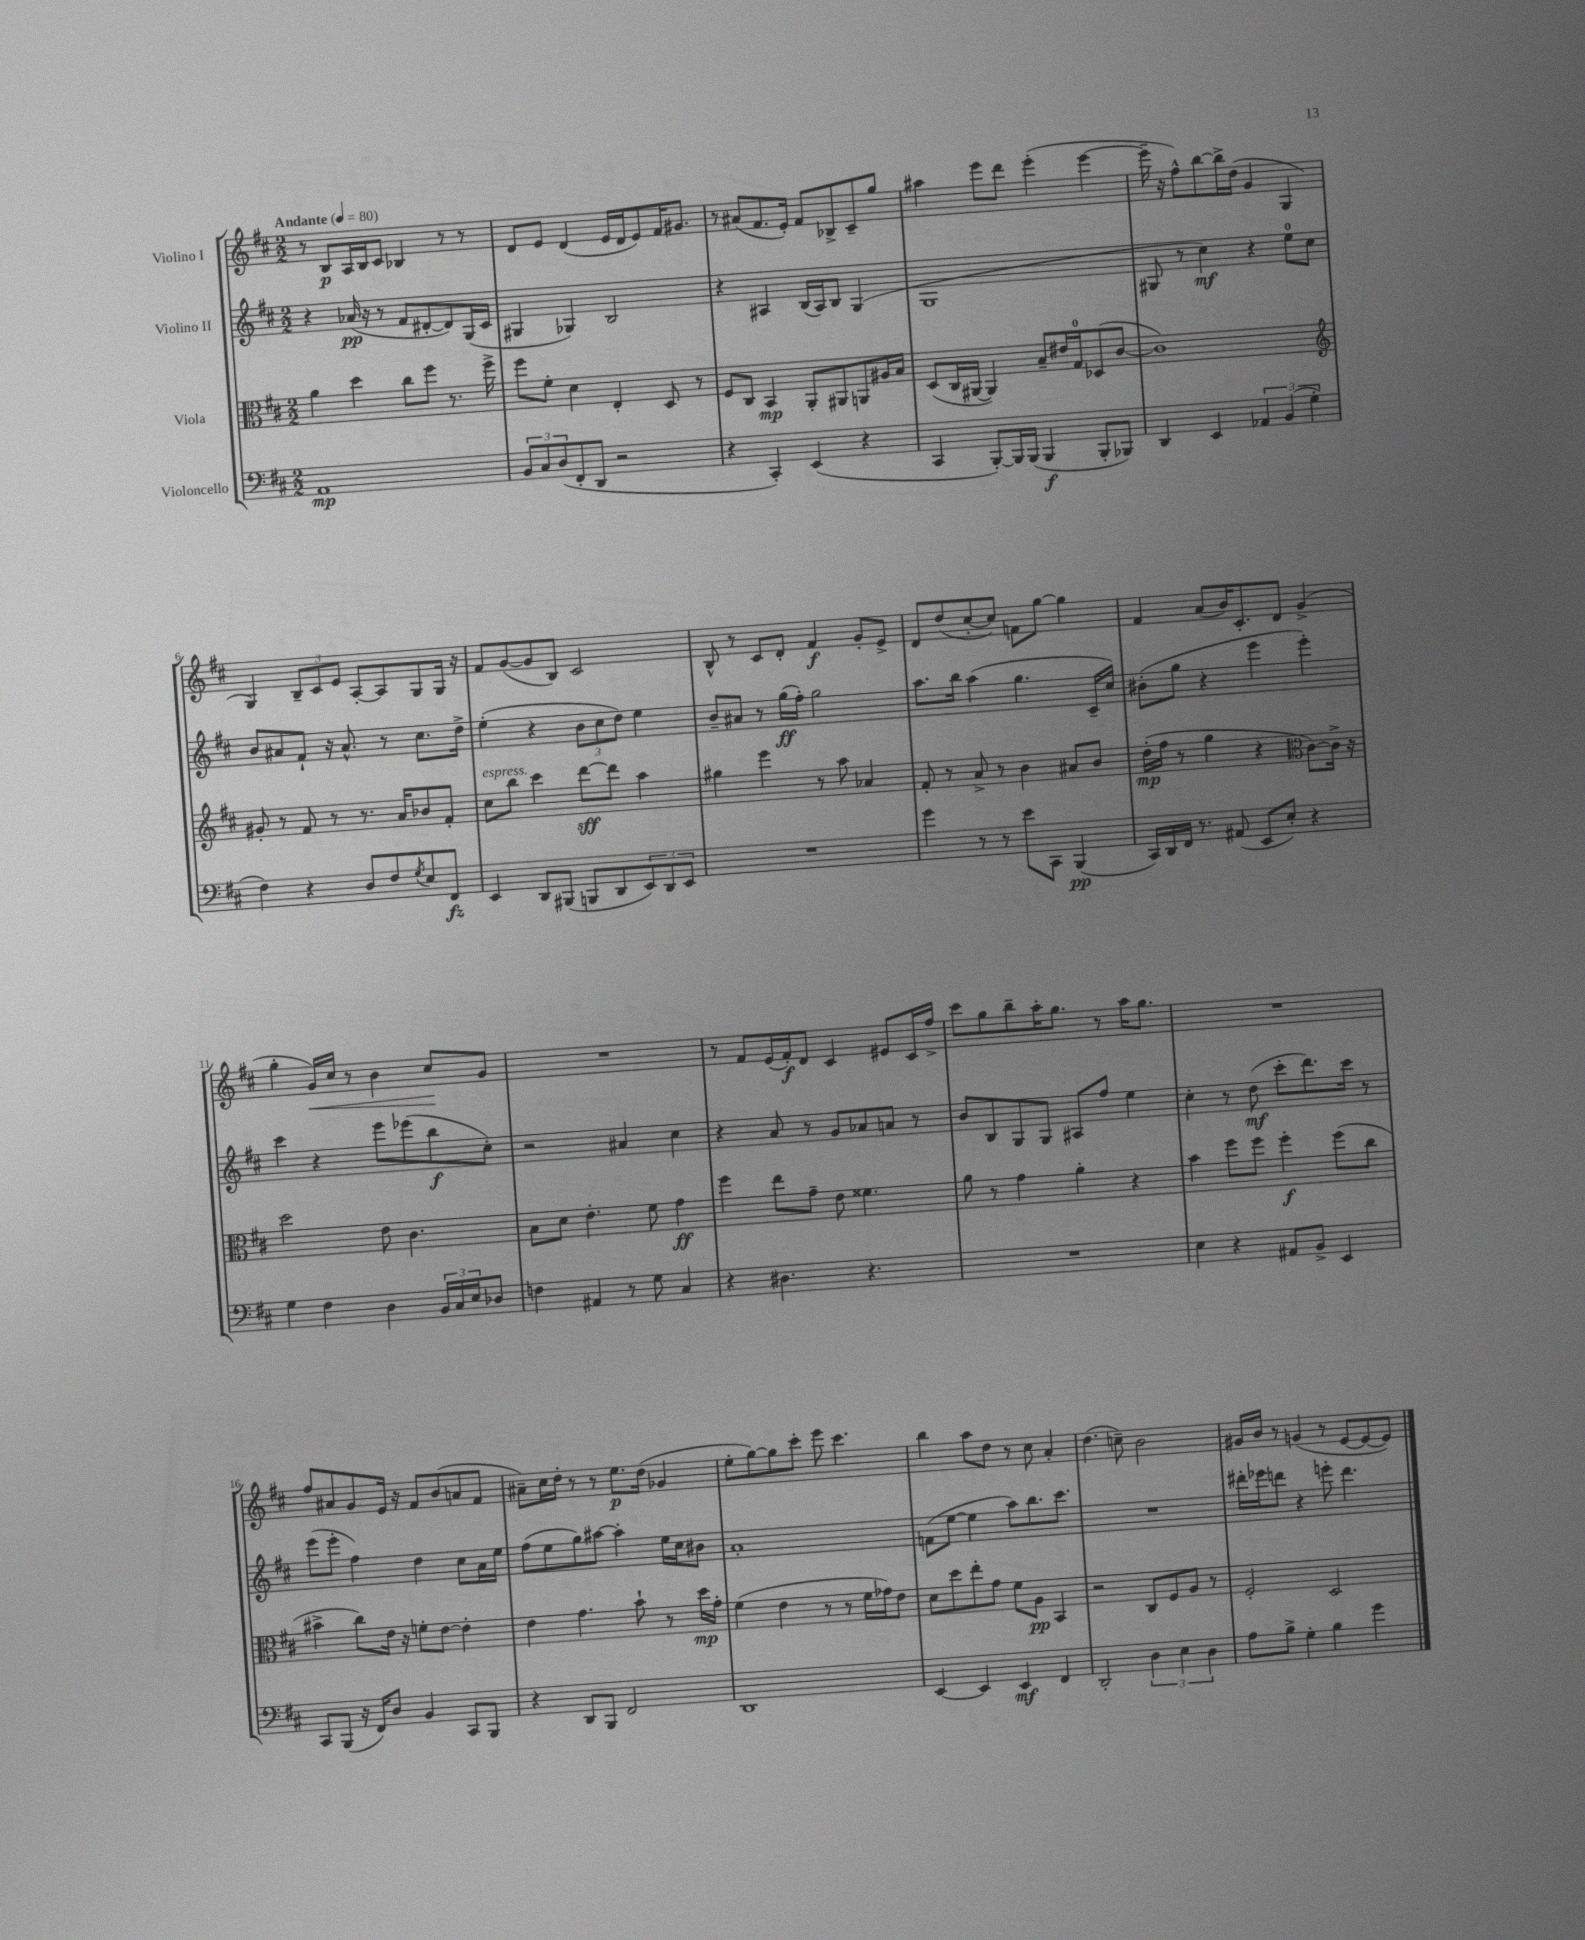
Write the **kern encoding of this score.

**kern	**dynam	**kern	**dynam	**kern	**dynam	**kern	**dynam
*part4	*part4	*part3	*part3	*part2	*part2	*part1	*part1
*staff4	*staff4	*staff3	*staff3	*staff2	*staff2	*staff1	*staff1
*I"Violoncello	*	*I"Viola	*	*I"Violino II	*	*I"Violino I	*
*clefF4	*	*clefC3	*	*clefG2	*	*clefG2	*
*k[f#c#]	*	*k[f#c#]	*	*k[f#c#]	*	*k[f#c#]	*
*M2/2	*	*M2/2	*	*M2/2	*	*M2/2	*
*MM80	*	*MM80	*	*MM80	*	*MM80	*
=1	=1	=1	=1	=1	=1	=1	=1
!	!	!	!	!	!	!LO:TX:a:B:t=Andante	!
1AA	mp	4a\	.	4r	.	8r	.
.	.	.	.	.	.	8B/L	p
.	.	4dd\	.	(16a-X/	pp	16A/L	.
.	.	.	.	16r	.	16B/J	.
.	.	.	.	8r	.	8c#/J	.
.	.	8cc#\L	.	8f#/L	.	4B-X/	.
.	.	8ff#\J	.	[8d#X'/	.	.	.
.	.	8.r	.	8d#/])	.	8r	.
.	.	.	.	(16G/L	.	8r	.
.	.	16ff#^\	.	16c#/JJ	.	.	.
=2	=2	=2	=2	=2	=2	=2	=2
12BB/L	.	8ff#\L	.	4G#X/	.	8d/L	.
12C#/	.	.	.	.	.	.	.
.	.	8f#'\J	.	.	.	8e/J	.
(12D/	.	.	.	.	.	.	.
8FF#'/	.	4d\	.	4G-X/)	.	(4d/	.
8DD/J	.	.	.	.	.	.	.
2r	.	4E'/	.	2B/	.	16e/LL	.
.	.	.	.	.	.	16d/J	.
.	.	.	.	.	.	8e/)	.
.	.	8D/	.	.	.	16f#/K	.
.	.	.	.	.	.	8.g#X/J	.
.	.	8r	.	.	.	.	.
=3	=3	=3	=3	=3	=3	=3	=3
4r	.	8F#/L	.	4r	.	8r	.
.	.	8C#/J	.	.	.	(8a#X/L	.
4CC#'/)	.	4BB/	mp	4A#X/	.	8.f#/	.
.	.	.	.	.	.	16e'/Jk)	.
(4EE/	.	8AA'/L	.	(16B/LL	.	8f#/L	.
.	.	.	.	16A#/J)	.	.	.
.	.	8AA#X/	.	8B/J	.	8B-X^/	.
4r	.	8AAn/	.	(4G/	.	8c#~/	.
.	.	16A#X/L	.	.	.	8gg/J	.
.	.	16B/JJ	.	.	.	.	.
=4	=4	=4	=4	=4	=4	=4	=4
4CC#/	.	(8D/L	.	1G	.	4aa#X\	.
.	.	16C#/L	.	.	.	.	.
.	.	[16AA#X/JJ	.	.	.	.	.
[8BBB'/L)	.	4AA#/])	.	.	.	8eee\L	.
16BBB/L]	.	.	.	.	.	8ddd\J	.
(16BBB/JJ	.	.	.	.	.	.	.
4BBB/	f	8B~/L	.	.	.	(4eee'\	.
.	.	16e#X/L	.	.	.	.	.
.	.	16G/J	.	.	.	.	.
8BBB'/L	.	(8D-X/	.	.	.	[4eee\	.
8BBB-X/J)	.	[8c#/J	.	.	.	.	.
=5	=5	=5	=5	=5	=5	=5	=5
4DD/	.	1c#])	.	8G#X/	.	16eee~\]	.
.	.	.	.	.	.	16r	.
.	.	.	.	8r	.	8ff#^^\L)	.
4EE/	.	.	.	4cc#\)	mf	[8bb\	.
.	.	.	.	.	.	16bb^\L]	.
.	.	.	.	.	.	(16dd\JJ	.
6AA-X/	.	.	.	4r	.	4g/	.
(6BB/	.	.	.	.	.	.	.
.	.	.	.	8ee\L	.	4G/	.
6G'\	.	.	.	.	.	.	.
.	.	.	.	8cc#\J	.	.	.
!!LO:LB:g=z
=6	=6	=6	=6	=6	=6	=6	=6
*	*	*clefG2	*	*	*	*	*
4F#\)	.	8g#X'/	.	8b/L	.	4G/)	.
.	.	8r	.	8a#X/	.	.	.
4r	.	8f#/	.	8f#`/J	.	12B~/L	.
.	.	.	.	.	.	12c#/	.
.	.	8r	.	16r	.	.	.
.	.	.	.	.	.	12e/J	.
.	.	.	.	8.a#^^/	.	.	.
8D/L	.	8.r	.	.	.	[8A'/L	.
8F#/	.	.	.	8r	.	8A/]	.
.	.	16a/KL	.	.	.	.	.
8qG/	.	.	.	.	.	.	.
8E/	.	8b-X/	.	8.cc#\L	.	8G/	.
8FF#/J	fz	8f#'/J	.	.	.	16G/Jk	.
.	.	.	.	16dd^\Jk	.	16r	.
=7	=7	=7	=7	=7	=7	=7	=7
!	!	!LO:TX:a:i:t=espress.	!	!	!	!	!
4EE/	.	8cc#\L	.	(4ee'\	.	8f#/L	.
.	.	8bb\J	.	.	.	([8g/	.
8DD/L	.	4ccc#\	.	4r	.	8g/]	.
(8BBB#X/J	.	.	.	.	.	8B/J)	.
8BBBn/L	.	[8ddd\L	sff	12b\L	.	2c#/	.
.	.	.	.	12cc#\	.	.	.
8DD/	.	8ddd\J]	.	.	.	.	.
.	.	.	.	12dd\J)	.	.	.
12EE/)	.	4aa\	.	4ee\	.	.	.
12DD/	.	.	.	.	.	.	.
12EE/J	.	.	.	.	.	.	.
=8	=8	=8	=8	=8	=8	=8	=8
1r	.	4gg#X\	.	8b~/L	.	8B^^/	.
.	.	.	.	8a#X/J	.	8r	.
.	.	4eee\	.	8r	.	8c#/L	.
.	.	.	.	(16gg\LL	ff	8d'/J	.
.	.	.	.	16ff#'\JJ)	.	.	.
.	.	8r	.	2gg\	.	4f#/	f
.	.	8aa\	.	.	.	.	.
.	.	4a-X/	.	.	.	8g'/L	.
.	.	.	.	.	.	8e^/J	.
=9	=9	=9	=9	=9	=9	=9	=9
4g\	.	8f#'/	.	8.aa\L	.	8d/L	.
.	.	8r	.	.	.	(8dd/	.
.	.	.	.	16bb\Jk	.	.	.
8r	.	8a^/	.	(4aa\	.	[8cc#'/	.
8r	.	8r	.	.	.	8cc#/J])	.
8e\L	.	4b\	.	4.gg\	.	8fn\L	.
8CC#\J	.	.	.	.	.	[8gg\J	.
(4BBB/	pp	8a#X/L	.	.	.	4gg\]	.
.	.	8b/J	.	16c#~/LL	.	.	.
.	.	.	.	16cc#/JJ)	.	.	.
=10	=10	=10	=10	=10	=10	=10	=10
16CC#/LL)	.	(16dd'\LL	mp	(8b#X'\L	.	4f#/	.
16DD/	.	16ff#\JJ	.	.	.	.	.
16FF#/JJ	.	8r	.	8gg\J	.	.	.
8.r	.	.	.	.	.	.	.
.	.	4gg\	.	4r	.	(8a/L	.
(8AA#X/	.	.	.	.	.	16b/K)	.
.	.	.	.	.	.	8.c#'/	.
8EE/L	.	4r	.	4eee\	.	.	.
8E'/J)	.	.	.	.	.	8d/J	.
*	*	*clefC3	*	*	*	*	*
4r	.	[8c#\L)	.	4eee'\)	.	(4g^/	.
.	.	16c#^\Jk]	.	.	.	.	.
.	.	16r	.	.	.	.	.
!!LO:LB:g=z
=11	=11	=11	=11	=11	=11	=11	=11
4G\	.	2dd\	.	4ccc#\	.	4gg'\	.
!	!	!	!	!	!	!	!LO:HP:b
4F#\	.	.	.	4r	.	16g/LL)	<
.	.	.	.	.	.	16cc#/JJ	.
.	.	.	.	.	.	8r	.
4D\	.	8e\	.	8eee\L	.	4b\	.
.	.	4.c#\	.	(8eee-X\	.	.	.
24BB/LL	.	.	.	8bb\	f	8cc#/L	.
24C#/	.	.	.	.	.	.	.
24E/J	.	.	.	.	.	.	.
8D-X/J	.	.	.	8cc#'\J)	.	8g/J	[
=12	=12	=12	=12	=12	=12	=12	=12
4Fn\	.	8B\L	.	2r	.	1r	.
.	.	8d\J	.	.	.	.	.
4AA#X/	.	4.e'\	.	.	.	.	.
8r	.	.	.	4a#X/	.	.	.
8G\	.	8f#\	.	.	.	.	.
4C#/	.	4g\	ff	4cc#\	.	.	.
=13	=13	=13	=13	=13	=13	=13	=13
4r	.	4ff#\	.	4r	.	8r	.
.	.	.	.	.	.	8f#/L	.
4.D#X\	.	8ee\L	.	8a/	.	(16e/L	.
.	.	.	.	.	.	16f#'/J)	f
.	.	8g~\J	.	8r	.	8d/J	.
.	.	8e\	.	8g/L	.	4c#/	.
4.r	.	4.f##X\	.	8a-X/	.	.	.
.	.	.	.	8an/J	.	8e#X/L	.
.	.	.	.	8r	.	16c#/L	.
.	.	.	.	.	.	16ff#^/JJ	.
=14	=14	=14	=14	=14	=14	=14	=14
1r	.	8a\	.	8b/L	.	8ccc#\L	.
.	.	8r	.	8B/	.	8gg\	.
.	.	4g\	.	8G/	.	8bb~\	.
.	.	.	.	8G/J	.	16aa'\K	.
.	.	.	.	.	.	8.gg\J	.
.	.	4a'\	.	8A#X/L	.	.	.
.	.	.	.	8ff#/J	.	8r	.
.	.	4r	.	4ee\	.	16aa\KL	.
.	.	.	.	.	.	8.gg\J	.
=15	=15	=15	=15	=15	=15	=15	=15
4E\	.	4b\	.	4cc#'\	.	1r	.
4r	.	8ff#\L	.	8r	.	.	.
.	.	8ff#\J	.	(8dd\	mf	.	.
8AA#X/L	.	4ff#'\	f	8ccc#'\L	.	.	.
8BB^/J	.	.	.	8.ddd\)	.	.	.
4EE/	.	(8ff#\L	.	.	.	.	.
.	.	.	.	16ccc#\Jk	.	.	.
.	.	8cc#\J	.	8r	.	.	.
!!LO:LB:g=z
=16	=16	=16	=16	=16	=16	=16	=16
8CC#/L	.	4b#X^\	.	(8eee\L	.	8ff#/L	.
(8BBB/J	.	.	.	8eee'\J	.	8a#X/	.
16r	.	8cc#\L)	.	4ff#\)	.	8g/	.
16FF#/KL)	.	.	.	.	.	.	.
8D/J	.	16e\Jk	.	.	.	16e/Jk	.
.	.	16r	.	.	.	16r	.
4BB/	.	8fn'\L	.	4dd\	.	8f#/L	.
.	.	[8e\J	.	.	.	(8b/	.
8CC#/L	.	4e'\]	.	8cc#\L	.	8an/	.
8BBB/J	.	.	.	16a\L	.	8f#/J	.
.	.	.	.	16ee\JJ	.	.	.
=17	=17	=17	=17	=17	=17	=17	=17
4r	.	4e\	.	(8ff#\L	.	8a#X~\L)	.
.	.	.	.	8ee\	.	16cc#\L	.
.	.	.	.	.	.	16dd'\JJ	.
8DD/L	.	4.g\	.	8gg\)	.	8r	.
8BBB/J	.	.	.	[8aa#X\J	.	8r	.
2FF#/	.	.	.	4aa#'\]	.	8.ee\L	p
.	.	8b`\	.	.	.	.	.
.	.	.	.	.	.	(16dd\Jk	.
.	.	8r	.	16ee\LL	.	4g-X/	.
.	.	.	.	16cc#\J	.	.	.
.	.	16dd\LL	mp	8b#X\J	.	.	.
.	.	16g'\JJ	.	.	.	.	.
=18	=18	=18	=18	=18	=18	=18	=18
1DD	.	(4f#\	.	1a'	.	8ee'\L	.
.	.	.	.	.	.	[8gg\)	.
.	.	4e\	.	.	.	8gg\]	.
.	.	.	.	.	.	8ccc#'\J	.
.	.	8r	.	.	.	8eee\	.
.	.	8r	.	.	.	4.ccc#\	.
.	.	16f#\LL	.	.	.	.	.
.	.	16g-X\J)	.	.	.	.	.
.	.	8e\J	.	.	.	.	.
=19	=19	=19	=19	=19	=19	=19	=19
[4EE/	.	8d\L	.	(8fn\L	.	4bb\	.
.	.	8dd\	.	[8ee\J	.	.	.
4EE/]	.	8ee'\	.	4ee\]	.	8aa\L	.
.	.	8g\J	.	.	.	8dd\J	.
4EE/	mf	8f#\L	.	8aa\L)	.	8r	.
.	.	8A\J	pp	8.bb\	.	8cc#\	.
4FF#/	.	4BB/	.	.	.	4a'/	.
.	.	.	.	8.ccc#\J	.	.	.
=20	=20	=20	=20	=20	=20	=20	=20
2DD'/	.	2r	.	1r	.	(4.dd\	.
.	.	.	.	.	.	8ccn~\)	.
6D\	.	8C#/L	.	.	.	2b\	.
.	.	8F#/	.	.	.	.	.
6E\	.	.	.	.	.	.	.
.	.	8A/J	.	.	.	.	.
6D\	.	.	.	.	.	.	.
.	.	8r	.	.	.	.	.
=21	=21	=21	=21	=21	=21	=21	=21
8A\L	.	2F#'/	.	16ddd#X'\LL	.	16g#X/LL	.
.	.	.	.	16eee-X\J	.	16b/JJ	.
8B^\J	.	.	.	8dddn\J	.	8r	.
4G'\	.	.	.	4r	.	(4gn/	.
4B\	.	2D/	.	8eeen'\	.	8r	.
.	.	.	.	4.ddd\	.	[8e/L	.
4g\	.	.	.	.	.	8e/_	.
.	.	.	.	.	.	8e/J])	.
==	==	==	==	==	==	==	==
*-	*-	*-	*-	*-	*-	*-	*-
